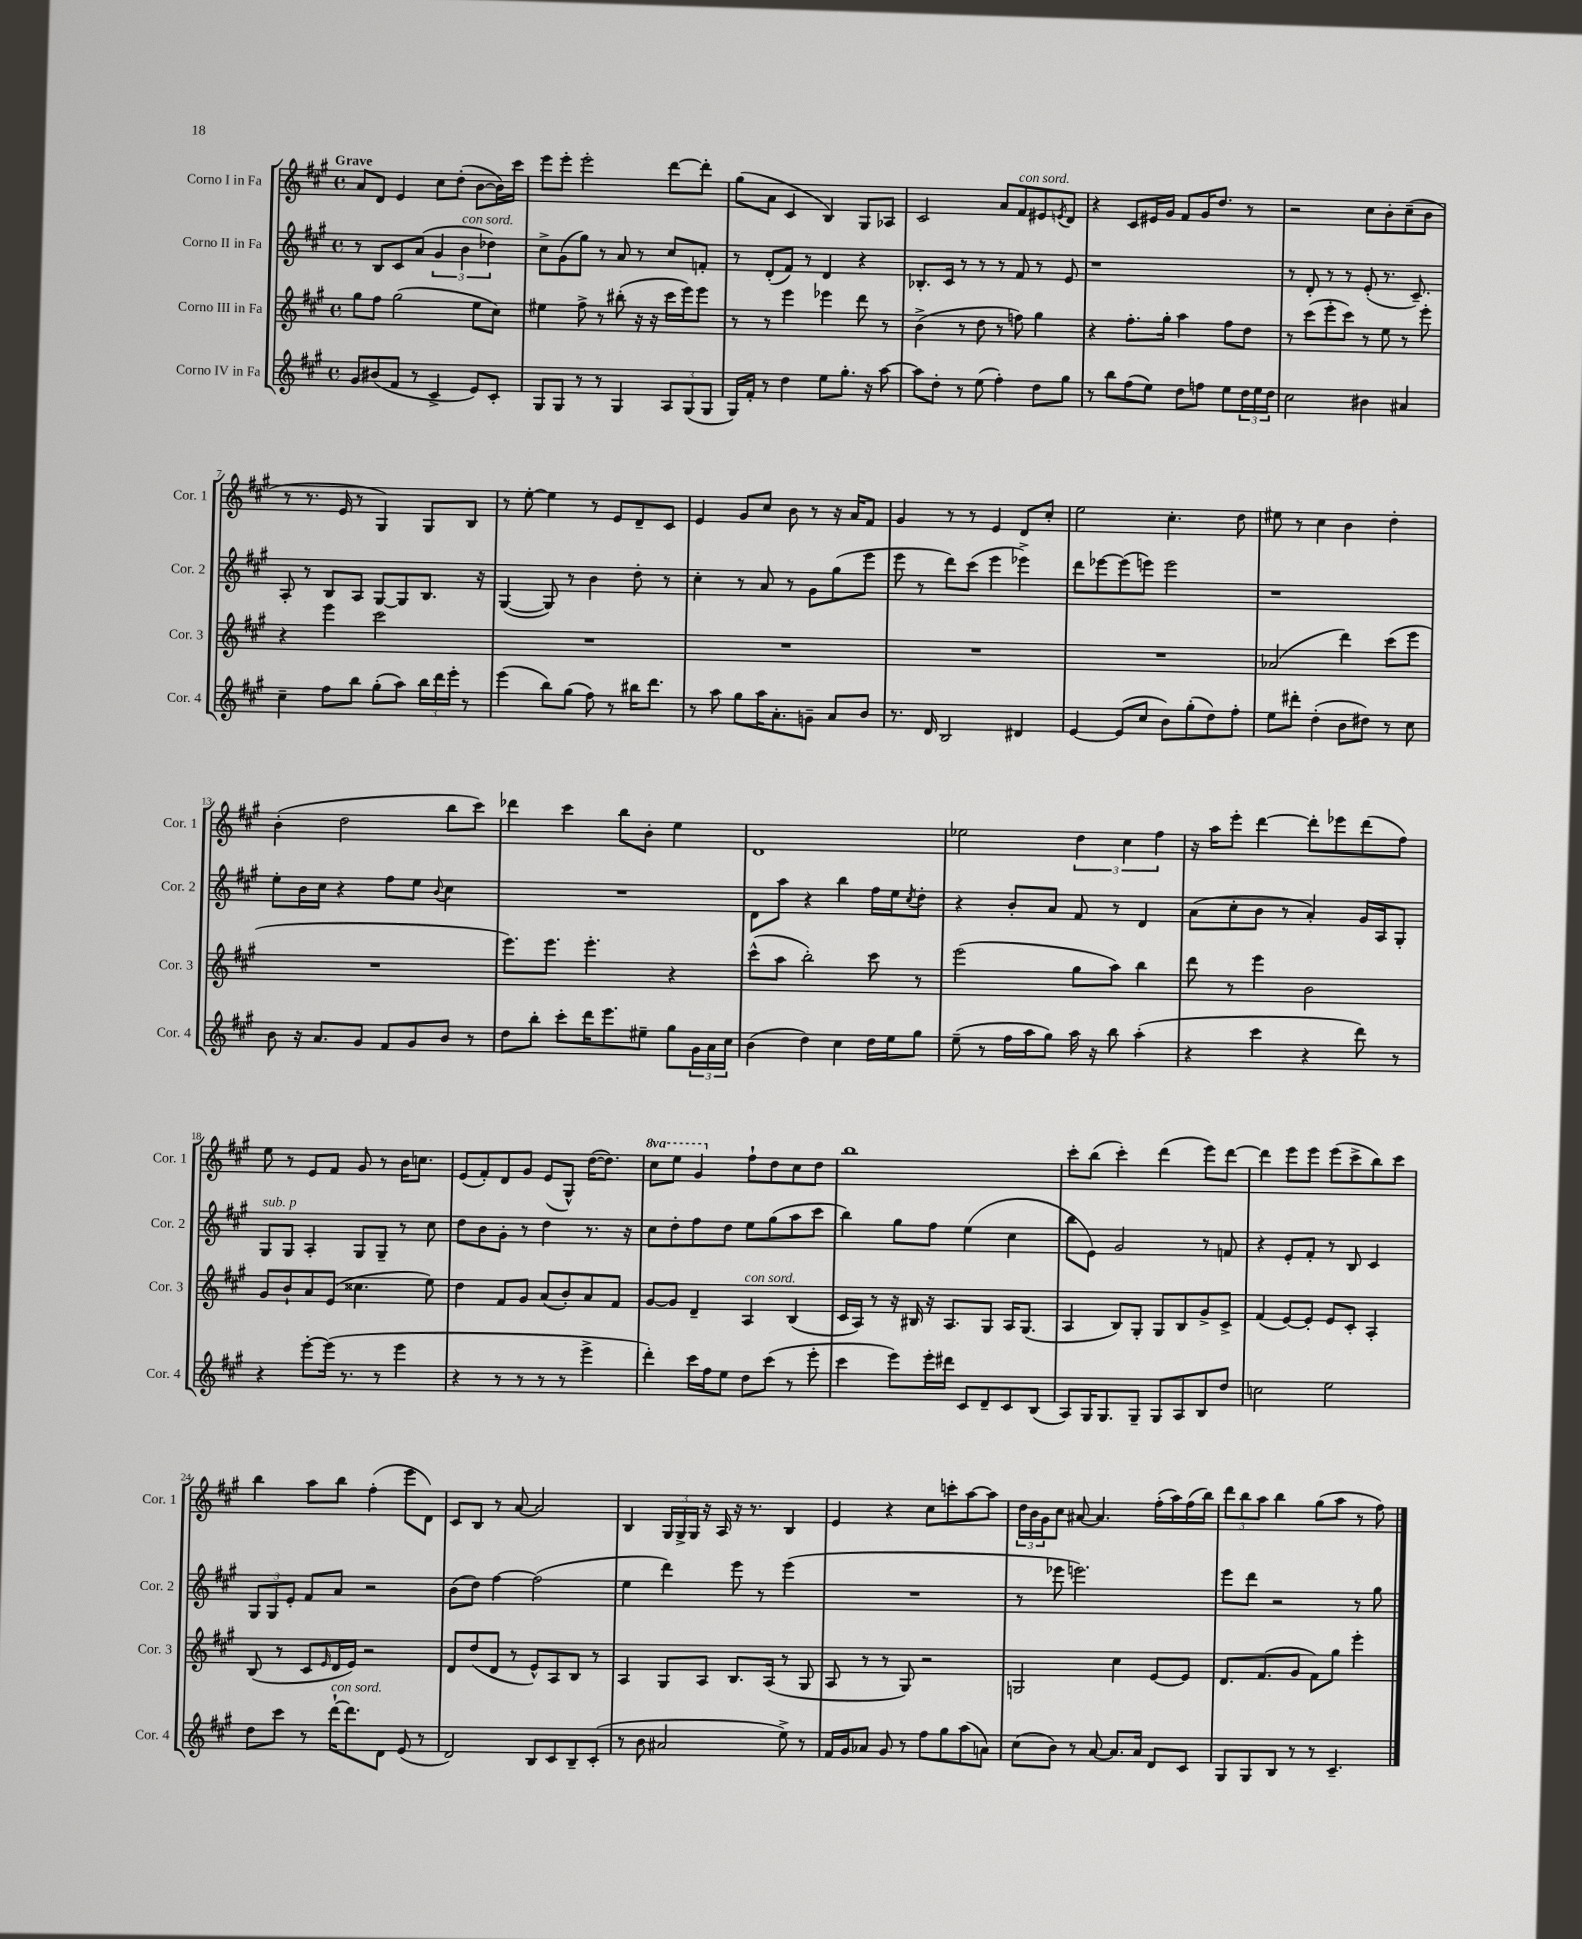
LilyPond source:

<<
\new StaffGroup <<
\new Staff = "s0" \with { instrumentName = "Corno I in Fa" shortInstrumentName = "Cor. 1" } {
    \clef treble \key a \major \defaultTimeSignature \time 4/4 \set Staff.ottavationMarkups = #ottavation-simple-ordinals \tempo "Grave"
    a'8 d'8 e'4 cis''8 d''8-.( b'8~ b'16) cis'''16 |
    e'''8 e'''8-. e'''2-. d'''8~ d'''8-. |
    gis''8( a'8 cis'4 b4) gis8 aes8 |
    cis'2 a'8 fis'8^\markup { \italic "con sord." } eis'8 \acciaccatura { e'8 } d'8 |
    r4 cis'8 eis'16 gis'16 fis'8 gis'16 d''8. r8 |
    r2 cis''8 b'8-. cis''8--( b'8 |
    r8 r8. e'16 r8 gis4) gis8 b8 |
    r8 e''8~-. e''4 r8 e'8 d'8-- cis'8 |
    e'4 gis'8 cis''8 b'8 r8 r16 a'16 fis'8 |
    gis'4 r8 r8 e'4 d'8 cis''8-. |
    e''2 cis''4.-. d''8 |
    eis''8 r8 cis''4 b'4 d''4-. |
    b'4-.( d''2 b''8 cis'''8) |
    des'''4 cis'''4 b''8 b'8-. e''4 |
    d'1 |
    ees''2 \tuplet 3/2 { d''4 cis''4 fis''4 } |
    r16 a''16 e'''8-. d'''4~ d'''8-. ees'''8 d'''8( fis''8) |
    e''8 r8 e'8 fis'8 gis'8 r8 b'16 c''8. |
    e'8( fis'8-.) d'8 gis'8 e'8( gis8-^) d''16~( d''8.) |
    \ottava #1 cis'''8 e'''8 gis''4 \ottava #0 fis''8-! d''8 cis''8 d''8 |
    b''1 |
    cis'''8-. b''8( cis'''4-.) d'''4( e'''8) d'''8~ |
    d'''4 e'''8 e'''8 e'''8( cis'''8-> b''8) cis'''8 |
    b''4 a''8 b''8 fis''4-.( e'''8 d'8) |
    cis'8 b8 r8 a'8~ a'2 |
    b4 \tuplet 3/2 { gis16 gis16-> gis16 } r16 a16 r16 r8. b4 |
    e'4 r4 cis''8 c'''8-. a''8~ a''8 |
    \tuplet 3/2 { d''16 b'16 gis'16 } cis''8 ais'8~ ais'4. fis''16-.( a''16) fis''16( b''16) |
    \tuplet 3/2 { d'''8 b''8 a''8 } b''4 gis''8( a''8 r8 fis''8) \bar "|." |
}
\new Staff = "s1" \with { instrumentName = "Corno II in Fa" shortInstrumentName = "Cor. 2" } {
    \clef treble \key a \major \defaultTimeSignature \time 4/4
    r8 b8 cis'8 a'8( \tuplet 3/2 { gis'4 b'4^\markup { \italic "con sord." } des''4) } |
    cis''8-> gis'8( gis''8) r8 a'8 r8 cis''8 f'8-. |
    r8 d'8-.( fis'8) r8 d'4 r4 |
    bes8.-. cis'16 r8 r8 r8 fis'8 r8 e'8 |
    r1 |
    r8 d'8-. r8 r8 e'8-.( r8. cis'8.--) |
    a8-. r8 b8 a8 gis8~ gis8 b8. r16 |
    gis4~( gis8) r8 b'4 d''8-. r8 |
    cis''4-. r8 a'8 r8 gis'8 gis''8( e'''8 |
    e'''8 r8 d'''8) cis'''8( e'''4 ees'''4->) |
    d'''8 ees'''8~ ees'''8( e'''8) e'''2 |
    r1 |
    e''8-. b'16 cis''16 r4 fis''8 e''8 \appoggiatura { b'8 } cis''4 |
    R1 |
    d'8 a''8 r4 b''4 fis''16 e''16 \acciaccatura { cis''8 } d''8-. |
    r4 b'8-. a'8 fis'8 r8 d'4 |
    a'8( cis''8-. b'8 r8 a'4-.) gis'16 a16 gis8-. |
    gis8^\markup { \italic "sub. p" } gis8 a4-. gis8 gis8-- r8 cis''8 |
    d''8 b'8 gis'8-. r8 d''4 r8. r16 |
    cis''8 d''8-. fis''8 d''8 e''8 gis''8( a''8 cis'''8 |
    b''4) gis''8 fis''8 e''4( cis''4 |
    b''8 e'8) gis'2 r8 f'8 |
    r4 e'8-. fis'8-. r8 b8 cis'4 |
    \tuplet 3/2 { gis8 gis8 e'8-. } fis'8 a'8 r2 |
    b'8( d''8) fis''4~ fis''2( |
    e''4 d'''4) e'''8 r8 e'''4( |
    R1 |
    r8 ees'''8 e'''2.) |
    e'''8 d'''8 r2 r8 gis''8 \bar "|." |
}
\new Staff = "s2" \with { instrumentName = "Corno III in Fa" shortInstrumentName = "Cor. 3" } {
    \clef treble \key a \major \defaultTimeSignature \time 4/4
    gis''8 fis''8 gis''2( e''8 cis''8) |
    eis''4 fis''8-> r8 bis''8-.( r16 r16 cis'''16 e'''16) e'''8 |
    r8 r8 e'''4 ees'''4 d'''8 r8 |
    b'4->( r8 d''8 r8 f''8) gis''4 |
    r4 fis''8.-. gis''16-. a''4 fis''8 d''8 |
    r8 cis'''8( e'''8-. cis'''8) r8 e''8 r8 e'''8-. |
    r4 e'''4 cis'''2 |
    R1 |
    R1 |
    R1 |
    R1 |
    aes'2( d'''4) cis'''8( e'''8 |
    R1 |
    e'''8.) e'''8. e'''4.-. r4 |
    cis'''8-^( a''8 b''2-.) cis'''8 r8 |
    e'''2( gis''8 a''8) b''4 |
    d'''8 r8 e'''4 b'2 |
    gis'8 b'8-! a'8 e'8( cisis''4. e''8) |
    d''4 fis'8 gis'8 a'8( b'8-.) a'8 fis'8 |
    gis'8~ gis'8 d'4-- a4^\markup { \italic "con sord." } b4( |
    cis'16 a16) r8 r16 bis16 r16 a8. gis8 a16 gis8.( |
    a4 b8) gis8-. gis8 b8 gis'8-> cis'8-> |
    fis'4( e'8~) e'8-. e'8 cis'8-. a4-. |
    b8( r8 cis'8 \grace { e'16 } d'16 e'16) r2 |
    d'8 d''8( d'8 r8 e'8-^) a8 b8 r8 |
    a4 gis8 a8 b8. a16( r8 gis8 |
    a8 r8 r8 gis8) r2 |
    g2 cis''4 e'8~ e'8 |
    d'8. fis'8.( gis'8 fis'8) gis''8 e'''4-. \bar "|." |
}
\new Staff = "s3" \with { instrumentName = "Corno IV in Fa" shortInstrumentName = "Cor. 4" } {
    \clef treble \key a \major \defaultTimeSignature \time 4/4
    gis'8 bis'8( fis'8 r8 cis'4-> e'8) cis'8-. |
    gis8 gis8 r8 r8 gis4 \tuplet 3/2 { a8 gis8( gis8 } |
    gis16) fis'16-. r8 d''4 e''8 gis''8.-. r16 a''8~ |
    a''8 d''8-. r8 e''8( fis''4-.) d''8 gis''8 |
    r8 b''8 fis''8( e''8) d''8 f''8 e''8 \tuplet 3/2 { d''16 e''16 d''16 } |
    cis''2 bis'4 ais'4 |
    cis''4-- fis''8 b''8 gis''8-.( a''8) \tuplet 3/2 { b''16 d'''16 e'''16-. } r8 |
    e'''4( b''8) gis''8( fis''8) r8 bis''16 d'''8. |
    r8 a''8 gis''8 a''16 a'8.-. g'8-- a'8 b'8 |
    r8. d'16 b2 dis'4 |
    e'4~ e'8( cis''8 b'8) gis''8-.( d''8) fis''8-. |
    e''8 dis'''8-. d''4-.( b'8 dis''8) r8 cis''8 |
    b'8 r16 a'8. gis'8 fis'8 gis'8 b'8 r8 |
    d''8 b''8-. cis'''8-. d'''16 e'''8. eis''8-- gis''8 \tuplet 3/2 { gis'16 a'16 cis''16 } |
    b'4( d''4) cis''4 d''16 e''16 gis''8 |
    e''8--( r8 fis''16 a''16 gis''8) a''16 r16 b''8 a''4-.( |
    r4 cis'''4 r4 d'''8) r8 |
    r4 e'''8~-. e'''16( r8. r8 e'''4 |
    r4 r8 r8 r8 r8 e'''4-> |
    d'''4-.) cis'''16 fis''16 e''8 d''8 cis'''8( r8 e'''8-. |
    cis'''4 e'''8) e'''16-. dis'''16 cis'8 d'8-- cis'8 b8( |
    a8) gis16 gis8. gis8-- gis8 a8 b8 d''8 |
    c''2 e''2 |
    d''8 cis'''8 r8 d'''16~-!^\markup { \italic "con sord." } d'''8. d'8 e'8( r8 |
    d'2) b8 cis'8 b8-- cis'8-.( |
    r8 b'8 ais'2 e''8->) r8 |
    fis'16 gis'16 aes'8 gis'8 r8 fis''8 gis''8 a''8( a'8) |
    cis''8( b'8) r8 a'8~ a'8. a'16 d'8 cis'8 |
    gis8 gis8 b8 r8 r8 cis'4.-- \bar "|." |
}
>>
>>
